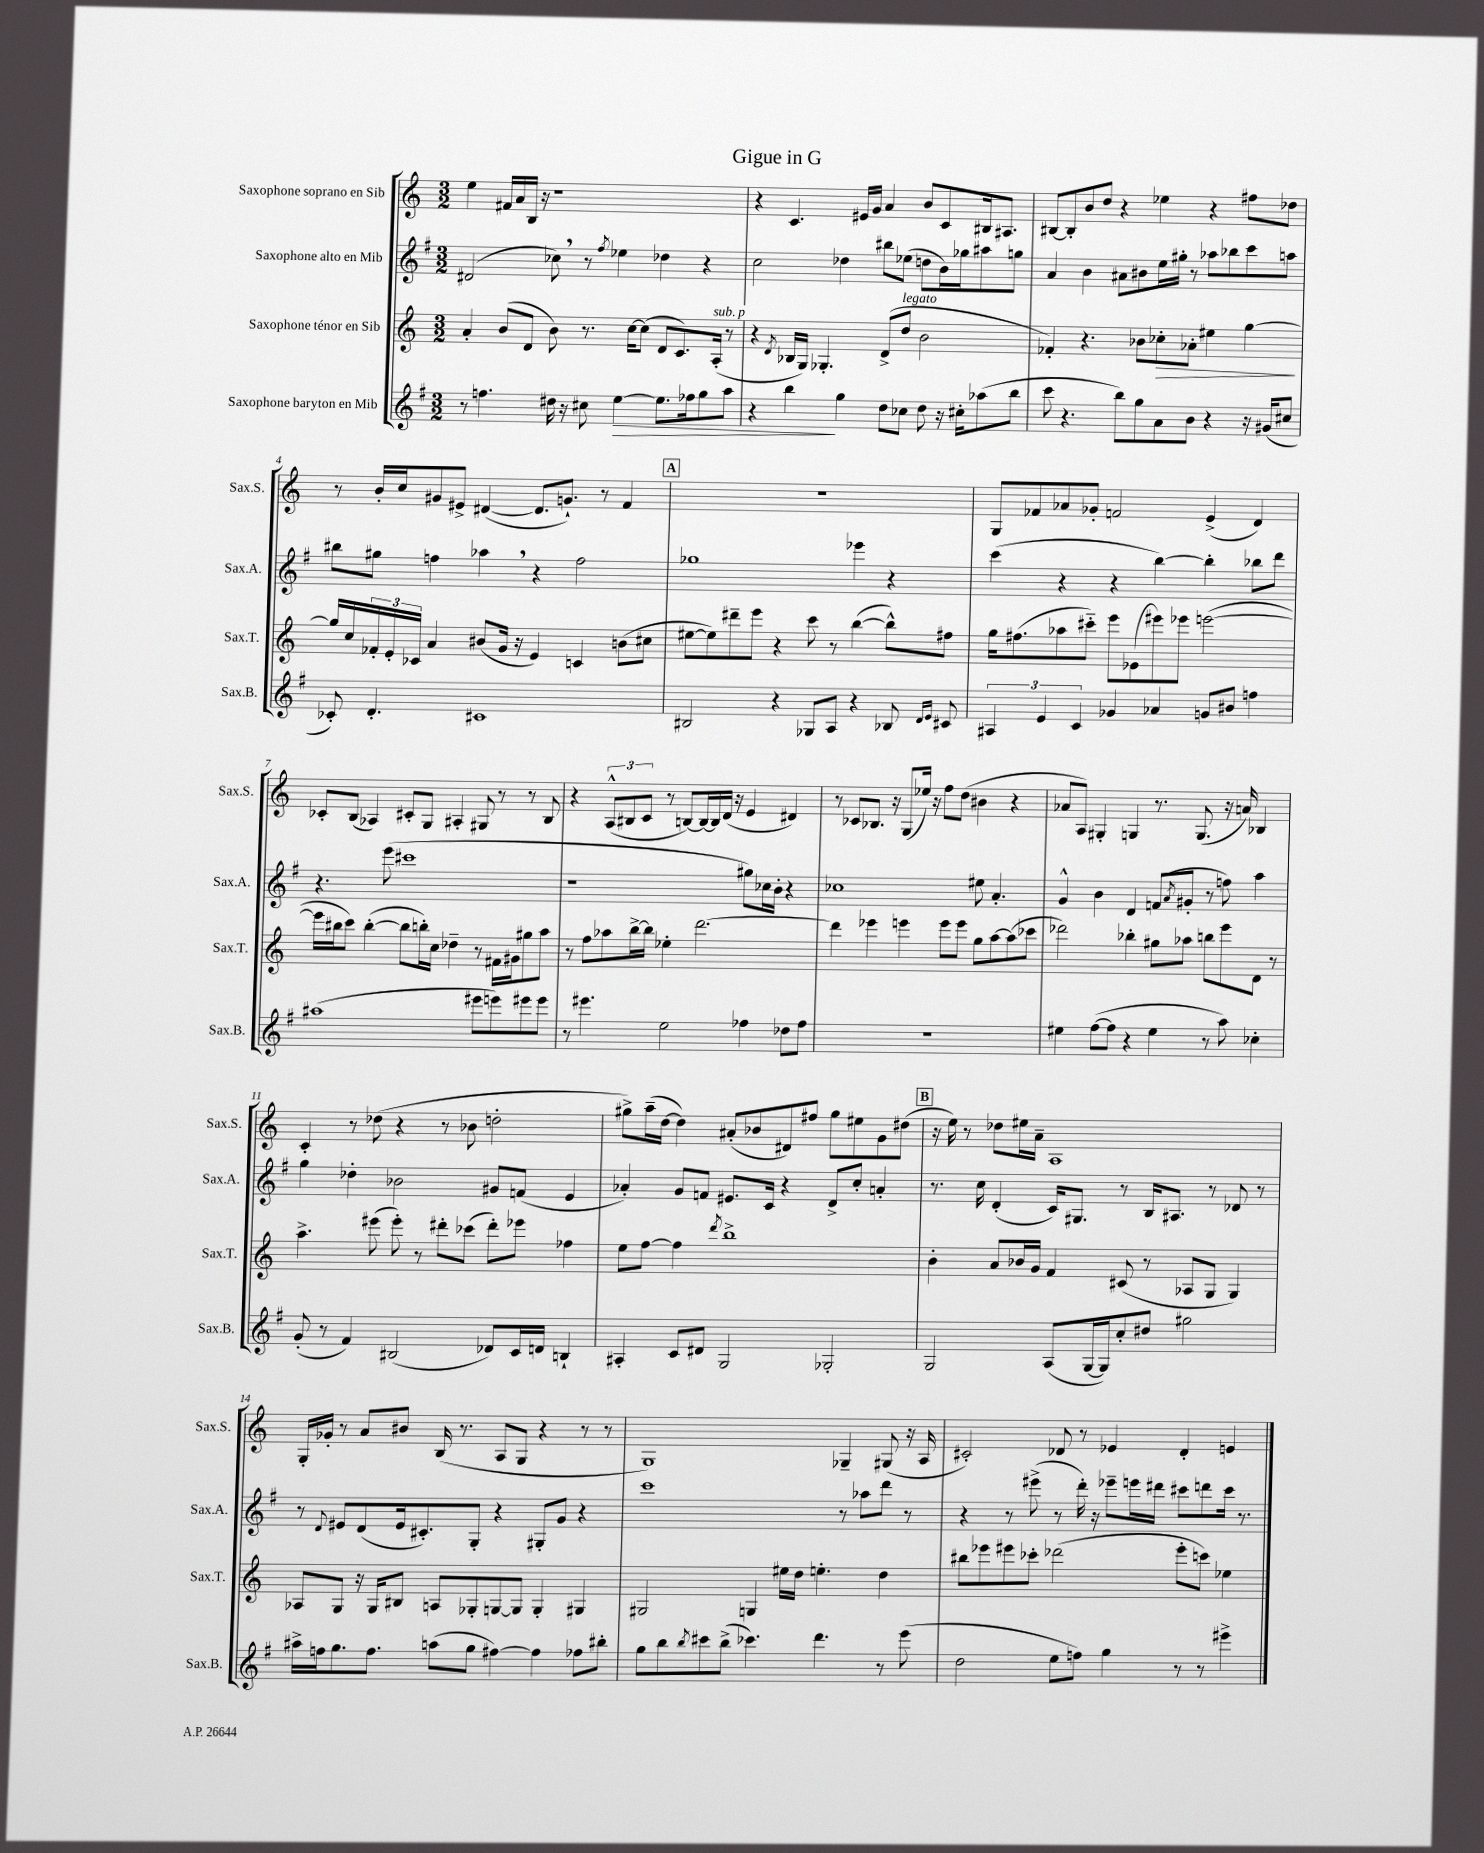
\header { title = "Gigue in G" }
<<
\new StaffGroup <<
\new Staff = "s0" \with { instrumentName = "Saxophone soprano en Sib" shortInstrumentName = "Sax.S." } {
    \clef treble \key c \major \numericTimeSignature \time 3/2
    e''4 fis'16 a'16 b16 r16 r1 |
    r4 c'4. eis'16 g'16 a'4 b'8 c'8 bis16 ais8. |
    bis8~ bis8-. b'8 d''8 r4 ees''4 r4 fis''8 des''8 |
    r8 b'16-. c''16 gis'8 eis'8-> dis'4~( dis'8. g'8.-!) r8 f'4 |
    \mark \markup { \box "A" } R1. |
    g8 fes'8 aes'8 ges'8-. f'2 e'4->( d'4) |
    ces'8-. b8( aes4) cis'8-. g8 ais4-. gis8 r8 r8 b8 |
    r4 \tuplet 3/2 { a8-^( bis8 c'8 } r8 b8~) b16~ b16 d'16( r16 e'4 dis'4) |
    r8 ces'8 bes8. r16 g8( ees''16) r16 f''8 d''8( bis'4 r4 |
    aes'8 a8) gis4-. g4 r8. g8.( r16 a'16) bes4 |
    c'4-. r8 des''8( r4 r8 bes'8 d''2-. |
    gis''8->) a''16--( d''16~ d''4) ais'8-.( bes'8 dis'8) fis''8 gis''8 eis''8 g'8 dis''8( |
    \mark \markup { \box "B" } r16 e''16) r8 des''8 eis''16 a'16-- a1 |
    g16-. ges'16-. r8 a'8 bis'8 b16( r8. a8 g8 r4 r8 r8 |
    g1) ges4-- gis8( r16 a16 |
    cis'2-.) des'8 r8 ees'4 des'4-. e'4 \bar "|." |
}
\new Staff = "s1" \with { instrumentName = "Saxophone alto en Mib" shortInstrumentName = "Sax.A." } {
    \clef treble \key g \major \numericTimeSignature \time 3/2
    dis'2( ces''8) \breathe r8 \acciaccatura { fis''8 } ees''4 des''4 r4 |
    c''2 des''4 bis''8 ees''8( d''8 b'16) ges''16 ais''8 g''8 |
    a'4 b'4 ais'8 bis'8 e''16 gis''16-. r8 aes''8 bes''8 c'''8 a''8 |
    bis''8 gis''8 f''4 aes''4 \breathe r4 f''2 |
    \mark \markup { \box "A" } ges''1 ees'''4 r4 |
    c'''4( r4 r4 b''4~) b''4-. bes''8 d'''8 |
    r4. e'''8( cis'''1 |
    r1 gis''8) ces''16 b'16-. r4 |
    ces''1 eis''8 a'4.-. |
    g'4-^ b'4 d'4 f'8( \acciaccatura { a'8 } gis'8-. r8 f''8) a''4 |
    g''4 des''4-. bes'2 gis'8 f'8( e'4 |
    aes'4-.) g'8 f'8 eis'8. c'16 r4 d'8-> c''8-. a'4-. |
    \mark \markup { \box "B" } r8. c''16 d'4-.( c'16) gis8. r8 b16 ais8. r8 des'8 r8 |
    r8 \appoggiatura { d'8 } eis'8 d'8( eis'16 cis'8.-.) g8-. r4 gis8-. g'8 r4 |
    c'''1 r8 aes''8 d'''8 r8 |
    r4 r8 eis'''8->( r8 d'''16-.) r16 ees'''8-- e'''16 dis'''16 cis'''8 d'''8 cis'''16 r8. \bar "|." |
}
\new Staff = "s2" \with { instrumentName = "Saxophone ténor en Sib" shortInstrumentName = "Sax.T." } {
    \clef treble \key c \major \numericTimeSignature \time 3/2
    a'4-. b'8( d'8 b'8) r8. c''16~ c''8( d'8 c'8.) a16-.^\markup { \italic "sub. p" }( r8 |
    r4 \acciaccatura { d'8 } bes16 g16) ges4.-. d'8->( d''8^\markup { \italic "legato" } b'2 |
    fes'4-.) r4. bes'8 ces''8-.\> aes'8-. eis''4 g''4~\! |
    g''16 c''16 \tuplet 3/2 { fes'16-. e'16-. ces'16 } a'4 bis'8( g'16 r16 e'4) c'4 b'8( cis''8 |
    \mark \markup { \box "A" } eis''8~ eis''8) dis'''8-- e'''8 r4 c'''8 r8 b''4~( b''8-^) fis''8 |
    g''16 fis''8.( aes''8 cis'''8-_) e'''8 ees'8( eis'''8) ees'''8 e'''2~( |
    e'''16 bis''16 c'''8) bis''4~-.( bis''8 b''16-.) c''16 des''4-- r8 fis'16 gis'16 gis''8 a''8 |
    r8 f''8 aes''8 b''16~-> b''16 ees''4-. d'''2.~ |
    d'''4 ees'''4 e'''4 e'''8 e'''8 g''8 a''8~ a''8( ces'''8 |
    des'''2) bes''4-. gis''8 aes''8 b''8 e'''8 d'8 r8 |
    a''4.-> eis'''8( eis'''8-.) r8 dis'''8-. ces'''8( dis'''8-.) ees'''8 fes''4 |
    e''8 f''8~ f''4 \acciaccatura { d'''8 } b''1-> |
    \mark \markup { \box "B" } b'4-. a'8 bes'16 g'16 f'4 cis'8( r8 aes8 g8 g4) |
    aes8 g8 r16 g16 bis8 a8 ges8-. g8~ g8 g4-. gis4 |
    gis2 g4 eis''16 d''16 e''4.-. d''4 |
    bis''8 ees'''8 eis'''8 ces'''8-. des'''2( eis'''8-. c'''8) ees''4 \bar "|." |
}
\new Staff = "s3" \with { instrumentName = "Saxophone baryton en Mib" shortInstrumentName = "Sax.B." } {
    \clef treble \key g \major \numericTimeSignature \time 3/2
    r8 f''4. dis''16 r16 cis''8 e''4~\> e''8. fes''16 g''8 a''8 |
    r4 b''4\! g''4 d''8 ces''8 d''8 r16 cis''16-. aes''8( b''8 |
    c'''8 r4. b''8) g''8 a'8 b'8 r4 r16 gis'16( cis''8 |
    ces'8-.) d'4.-. cis'1 |
    \mark \markup { \box "A" } bis2 r4 ges8 a8 r4 bes8 \grace { d'16 e'16 } cis'8 |
    \tuplet 3/2 { ais4 e'4 c'4 } ges'4 aes'4 g'8 bis'8 f''4 |
    ais''1( eis'''8 e'''8) eis'''8 eis'''8 |
    r8 eis'''4. e''2 fes''4 des''8 fes''8 |
    R1. |
    eis''4 fis''8~( fis''8 r4 eis''4 r8 a''8) ces''4-. |
    g'8-.( r8 fis'4) bis2( des'8) c'16 d'16 b4-! |
    ais4-. c'8 dis'8 g2 ges2-. |
    \mark \markup { \box "B" } g2 a8( g16~ g16) c''8-. dis''8 gis''2 |
    ais''16-> f''16 g''8. f''8. a''8( g''8 fis''4~) fis''4 fes''8 bis''8-. |
    g''8 b''8 \acciaccatura { b''8 } cis'''8 b''8->( ces'''4.) d'''4. r8 e'''8( |
    d''2 e''8 f''8) g''4 r8 r8 eis'''4-> \bar "|." |
}
>>
>>
